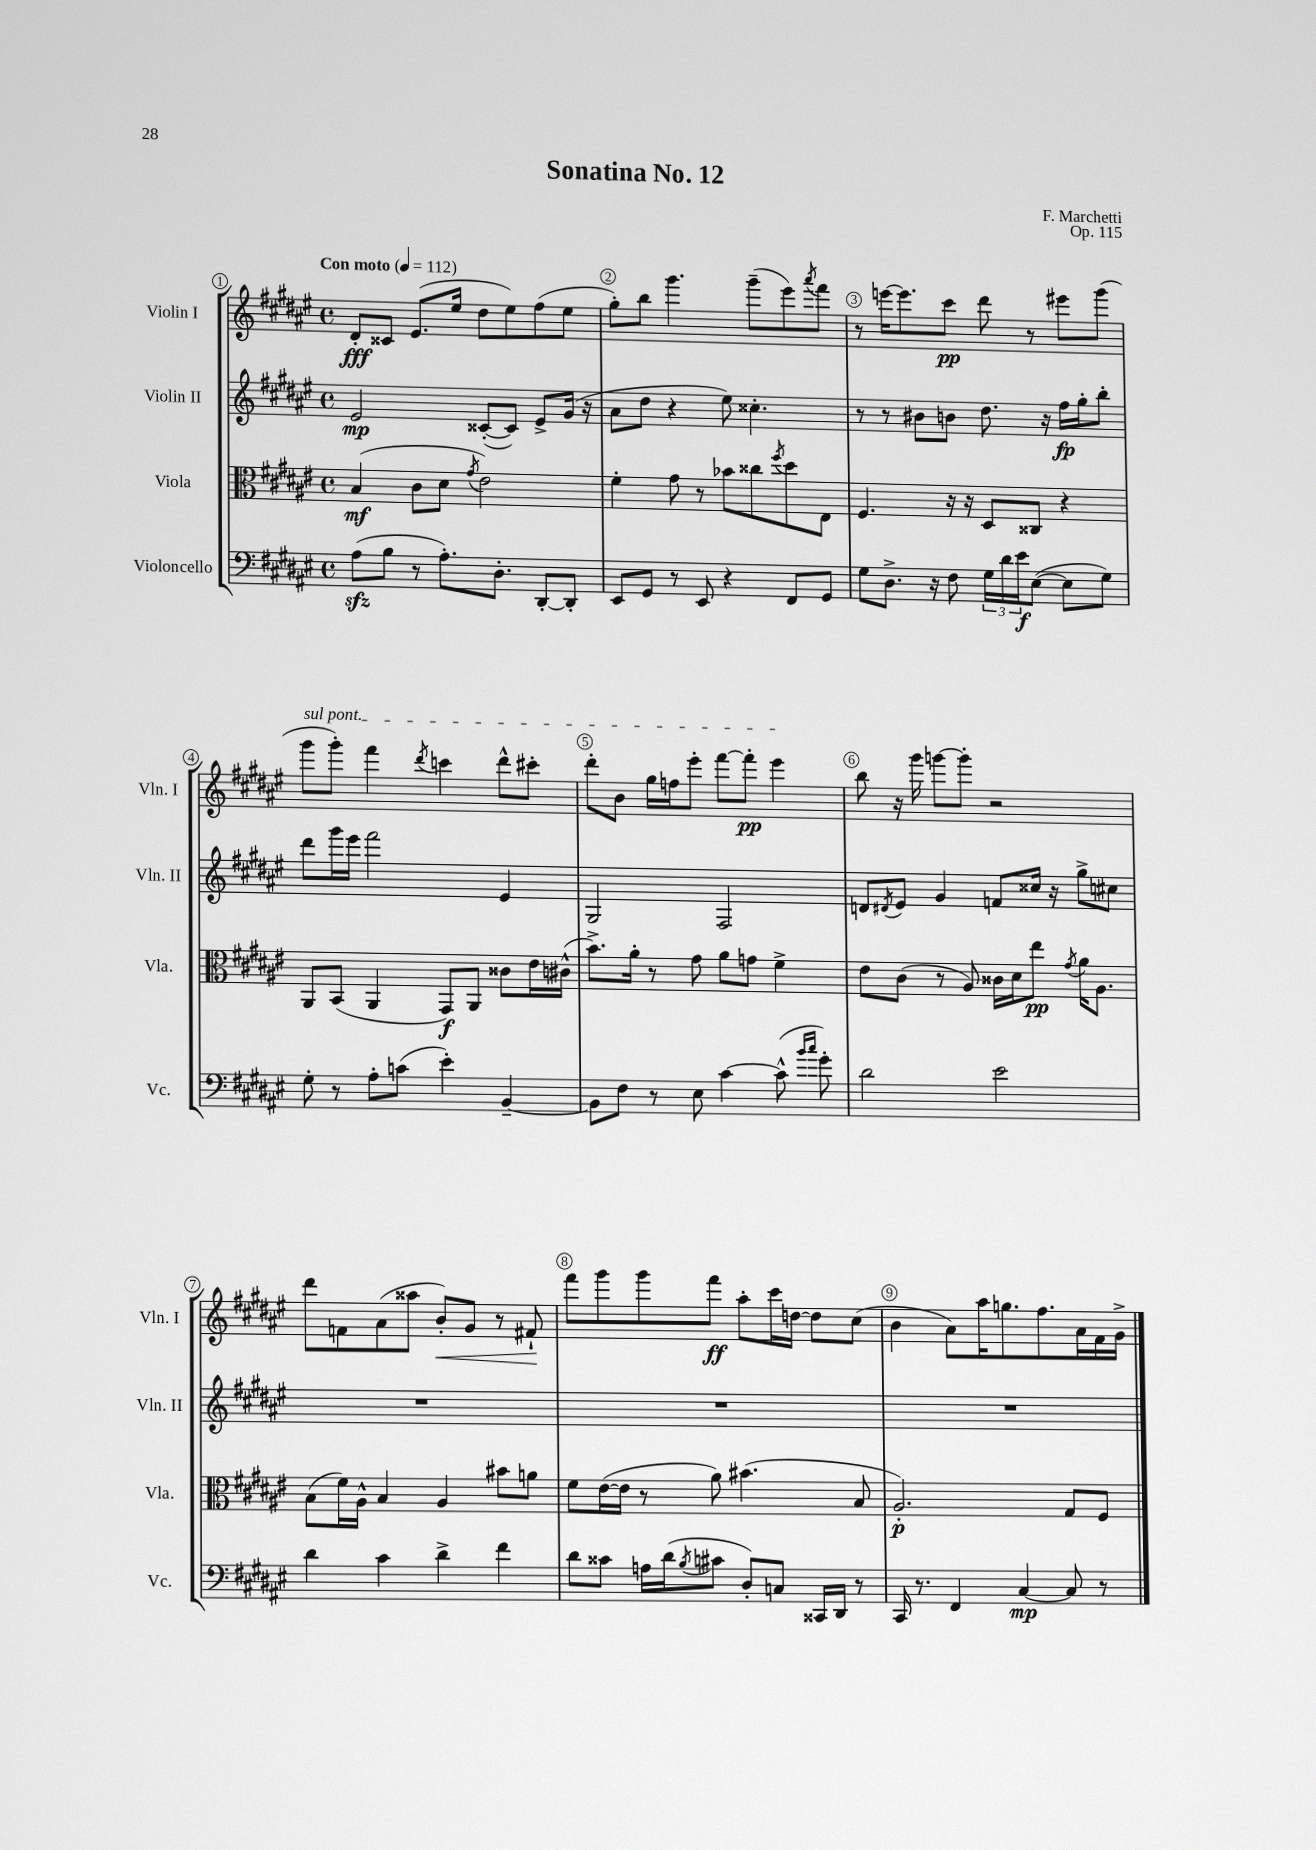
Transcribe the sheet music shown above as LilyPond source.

\header { title = "Sonatina No. 12" composer = "F. Marchetti" opus = "Op. 115" }
<<
\new StaffGroup <<
\new Staff = "s0" \with { instrumentName = "Violin I" shortInstrumentName = "Vln. I" } {
    \clef treble \key fis \major \defaultTimeSignature \time 4/4 \tempo "Con moto" 4 = 112
    dis'8-.\fff cisis'8 eis'8.( eis''16 dis''8 eis''8) fis''8( eis''8 |
    gis''8-.) b''8 gis'''4. gis'''8--( eis'''8) \acciaccatura { ais'''8 } fis'''8 |
    r8 e'''16~ e'''8. cis'''8\pp dis'''8 r8 eis'''8 gis'''8( |
    \once \override TextSpanner.bound-details.left.text = \markup { \italic "sul pont." } gis'''8\startTextSpan gis'''8-.) fis'''4 \acciaccatura { dis'''8 } c'''4 dis'''8-^ cis'''8-. |
    dis'''8-. b'8 gis''16 f''16 eis'''8-. fis'''8~ fis'''8-.\pp eis'''4\stopTextSpan |
    b''8 r16 gis'''16 g'''8~ g'''8-. r2 |
    dis'''8 f'8 ais'8( aisis''8 b'8-.\<) gis'8 r8 fis'8-!\! |
    fis'''8 gis'''8 gis'''8 fis'''8\ff ais''8-. cis'''16 d''16~ d''8 cis''8( |
    b'4 ais'8) ais''16 g''8. fis''8. ais'16 fis'16 gis'16-> \bar "|." |
}
\new Staff = "s1" \with { instrumentName = "Violin II" shortInstrumentName = "Vln. II" } {
    \clef treble \key fis \major \defaultTimeSignature \time 4/4
    eis'2\mp cisis'8~-.( cisis'8) eis'8-> gis'16( r16 |
    ais'8 dis''8 r4 eis''8) cisis''4.-. |
    r8 r8 bis'8 b'8 dis''8. r16 fis''16\fp gis''16-. b''8-. |
    dis'''8 gis'''16 eis'''16 fis'''2 eis'4 |
    gis2 fis2 |
    d'8 \acciaccatura { dis'8 } eis'8 gis'4 f'8 cisis''16 r16 gis''8-> cis''8 |
    R1 |
    R1 |
    R1 \bar "|." |
}
\new Staff = "s2" \with { instrumentName = "Viola" shortInstrumentName = "Vla." } {
    \clef alto \key fis \major \defaultTimeSignature \time 4/4
    b4\mf( cis'8 dis'8 \acciaccatura { gis'8 } eis'2) |
    fis'4-. gis'8 r8 bes'8 cisis''8 \acciaccatura { fis''8 } dis''8 eis8 |
    fis4. r16 r16 dis8 cisis8 r4 |
    ais,8 b,8( ais,4 gis,8\f) ais,8 cisis'8 eis'16 cis'16-^( |
    b'8.->) ais'16-. r8 gis'8 ais'8 g'8 fis'4-> |
    eis'8 cis'8( r8 ais8) cisis'16 dis'16 eis''8\pp \acciaccatura { gis'8 } ais'16 ais8. |
    b8( fis'16) ais16-^ b4 ais4 bis'8 a'8 |
    fis'8 eis'16~( eis'16 r8 ais'8) bis'4.( b8 |
    ais2.-.\p) gis8 fis8 \bar "|." |
}
\new Staff = "s3" \with { instrumentName = "Violoncello" shortInstrumentName = "Vc." } {
    \clef bass \key fis \major \defaultTimeSignature \time 4/4
    ais8\sfz( b8 r8 ais8.-.) dis8.-. dis,8~-. dis,8-. |
    eis,8 gis,8 r8 eis,8 r4 fis,8 gis,8 |
    gis8 dis8.-> r16 fis8 \tuplet 3/2 { gis16 dis'16 eis'16\f } eis8~( eis8 gis8) |
    gis8-. r8 ais8-. c'8( eis'4-.) b,4~-- |
    b,8 fis8 r8 eis8 cis'4~ cis'8-^( \grace { b'16 cis''16 } gis'8-.) |
    dis'2 eis'2 |
    dis'4 cis'4 dis'4-> fis'4 |
    dis'8 cisis'8 a16 dis'16( \acciaccatura { b8 } cis'8 dis8-.) c8 cisis,16 dis,16 r8 |
    cis,16 r8. fis,4 cis4~\mp cis8 r8 \bar "|." |
}
>>
>>
\layout { \context { \Score \override BarNumber.break-visibility = ##(#f #t #t) barNumberVisibility = #all-bar-numbers-visible \override BarNumber.stencil = #(make-stencil-circler 0.1 0.3 ly:text-interface::print) } }
